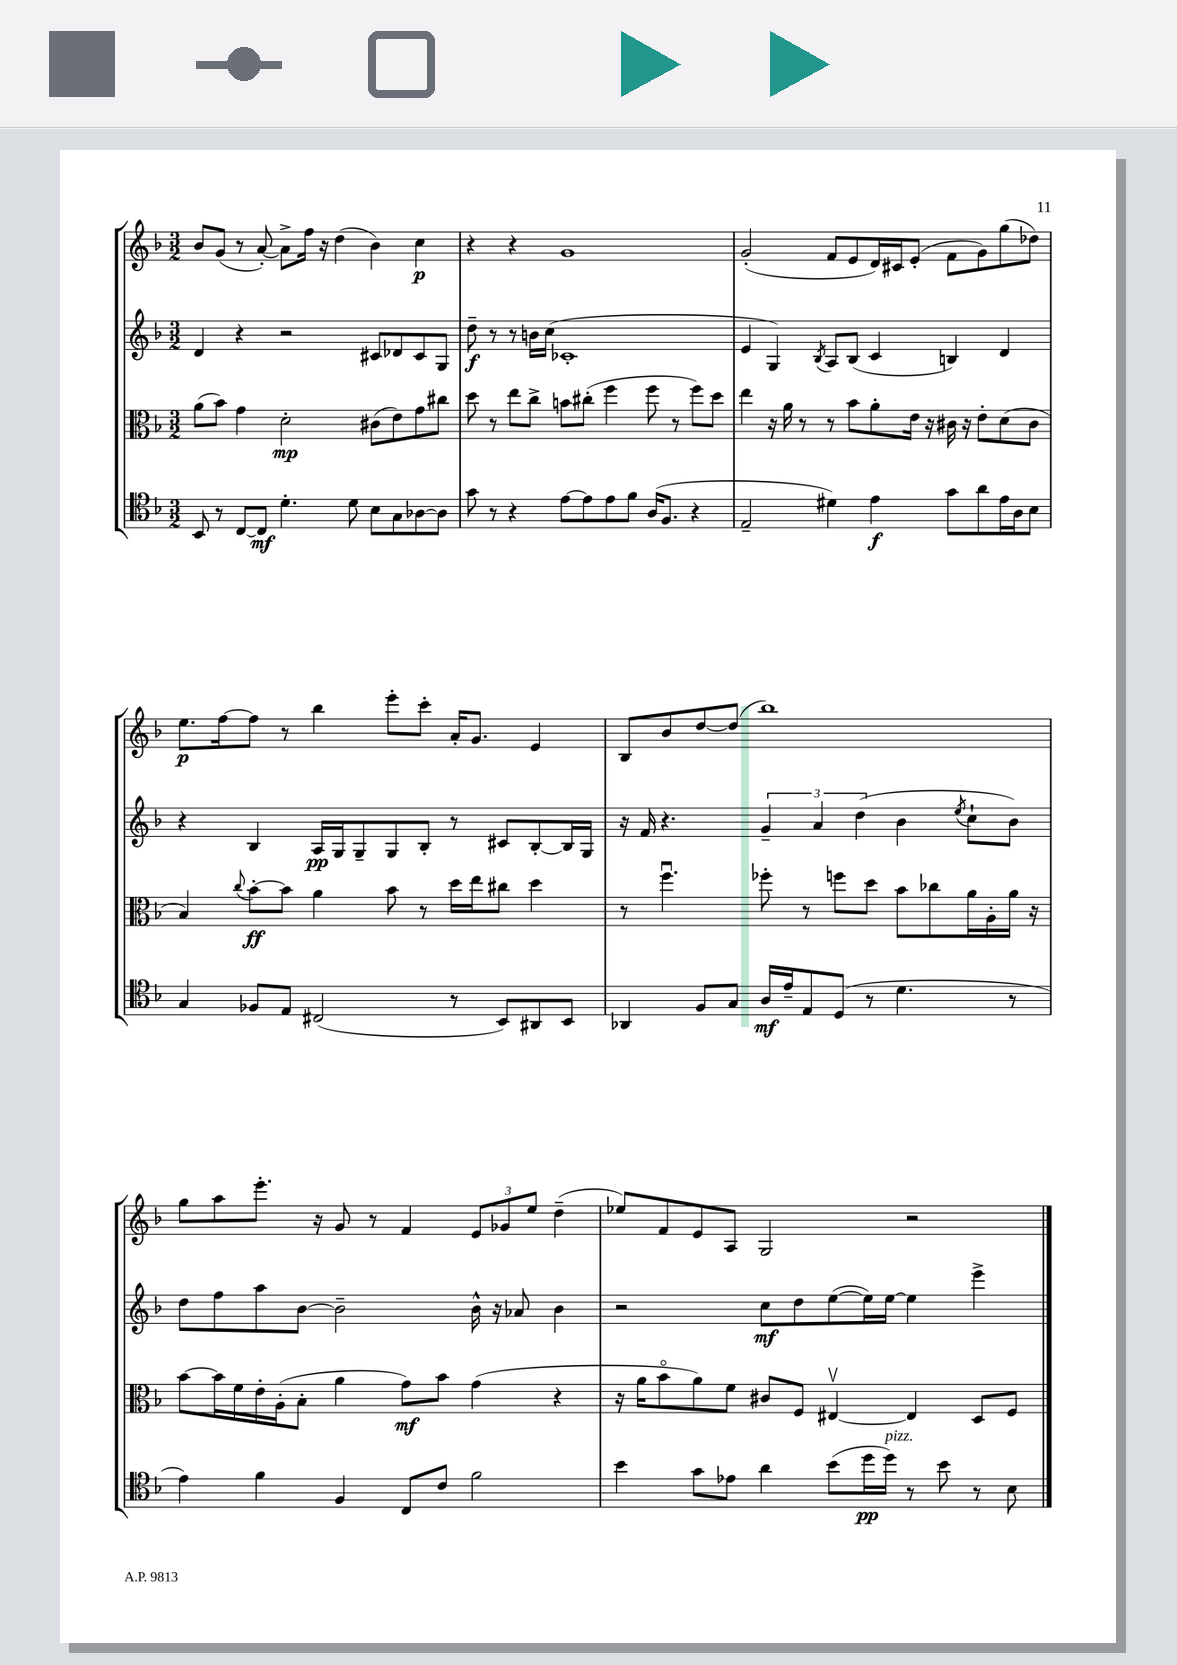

**kern	**kern	**kern	**kern
*staff4	*staff3	*staff2	*staff1
*clefC4	*clefC3	*clefG2	*clefG2
*k[b-]	*k[b-]	*k[b-]	*k[b-]
*M3/2	*M3/2	*M3/2	*M3/2
8BB-	(8a	4d	8b-
8r	8b-)	.	(8g
[8C	4g	4r	8r
8C]	.	.	[8a')
4.d'	2d'	2r	8a^]
.	.	.	16ff
.	.	.	16r
.	.	.	(4dd
8d	.	.	.
8B-	(8c#	8c#	4b-)
8G	8e)	8d-	.
[8A-	8g	8c#	4cc
8A-]	8cc#	8G	.
=	=	=	=
8g	8dd	8dd~	4r
8r	8r	8r	.
4r	8ee	8r	4r
.	8cc^	16b	.
.	.	(16cc	.
[8e	8b	1c-'	1g
8e]	(8cc#'	.	.
8e	4ff	.	.
8f	.	.	.
(16A	8ff	.	.
8.F	.	.	.
.	8r	.	.
4r	8ff)	.	.
.	8dd	.	.
=	=	=	=
2E~	4ee	4e	(2g'
.	16r	4G)	.
.	16a	.	.
.	8r	.	.
.	.	8qB-	.
4d#)	8r	8A	8f
.	8b-	(8B-	8e
4e	8a'	4c	16d)
.	.	.	16c#
.	16e	.	(8e'
.	16r	.	.
8g	16c#	4B)	8f
.	16r	.	.
8a	8e'	.	8g)
16e	(8d	4d	(8gg
16A	.	.	.
8B-	8c#	.	8dd-)
=	=	=	=
4G	4B-)	4r	8.ee
.	.	.	[16ff
.	8qqcc	.	.
8F-	[8b-'	4B-	8ff]
8E	8b-]	.	8r
(2C#	4a	16A	4bb-
.	.	16G	.
.	.	8G~	.
.	8b-	8G	8eee'
.	8r	8B-'	8ccc'
8r	16dd	8r	16a'
.	16ee	.	8.g
8BB-)	8cc#	8c#	.
8AA#	4dd	[8B-'	4e
8BB-	.	16B-]	.
.	.	16G	.
=	=	=	=
4AA-	8r	16r	8B-
.	.	16f	.
.	4.ffu	4.r	8b-
8F	.	.	[8dd
8G	.	.	(8dd]
16A	8ff-'	6g~	1bb-)
16e~	.	.	.
8E	8r	.	.
.	.	6a	.
(8D	8ff	.	.
.	.	(6dd	.
8r	8dd	.	.
4.d	8b-	4b-	.
.	8cc-	.	.
.	.	8qee	.
.	16a	8cc`	.
.	16A'	.	.
8r	16a	8b-)	.
.	16r	.	.
=	=	=	=
4e)	[8b-	8dd	8gg
.	16b-]	8ff	8aa
.	16f	.	.
4f	16e'	8aa	8.eee'
.	(16A'	.	.
.	8B-'	[8b-	.
.	.	.	16r
4F	4a	2b-~]	8g
.	.	.	8r
8C	8g)	.	4f
8c	8b-	.	.
2f	(4g	16b-^^	12e
.	.	16r	.
.	.	.	12g-
.	.	8a-	.
.	.	.	12ee
.	4r	4b-	(4dd~
=	=	=	=
4b-	16r	2r	8ee-)
.	16a	.	.
.	8b-o	.	8f
8g	8a)	.	8e
8e-	8f	.	8A
4a	8c#	8cc	2G
.	8F	8dd	.
(8b-	[4E#v	([8ee	.
16dd	.	16ee])	.
16dd)	.	[16ee	.
8r	4E#]	4ee]	2r
8b-	.	.	.
8r	8D	4eee^	.
8B-	8F	.	.
==	==	==	==
*-	*-	*-	*-
